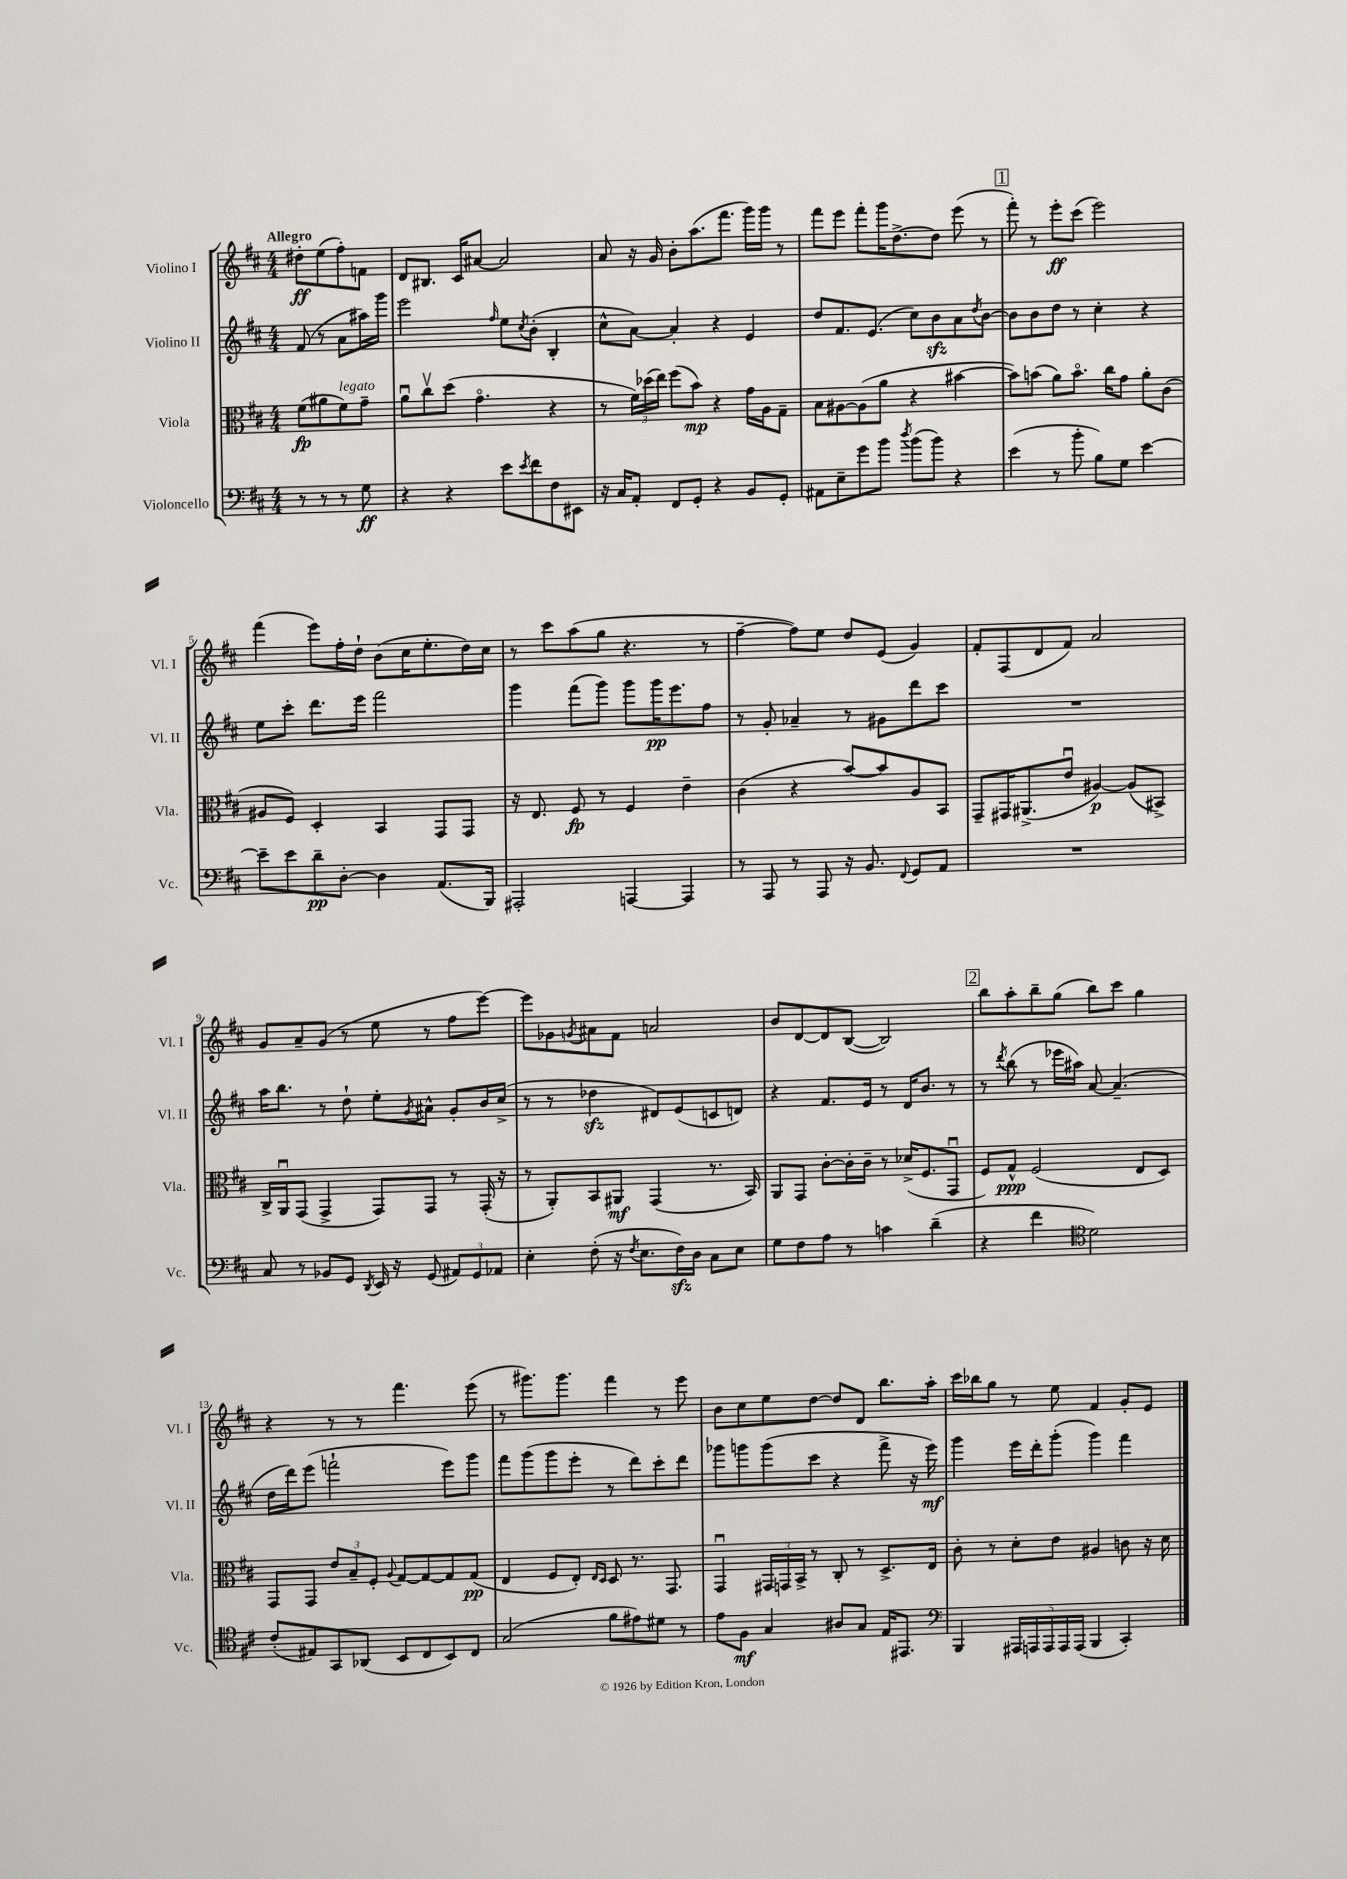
<<
\new StaffGroup <<
\new Staff = "s0" \with { instrumentName = "Violino I" shortInstrumentName = "Vl. I" } {
    \clef treble \key d \major \numericTimeSignature \time 4/4 \partial 2 \tempo "Allegro"
    dis''8-.\ff e''8( fis''8-.) f'8 |
    d'8 bis8. cis'16 ais'8~ ais'2 |
    a'8 r16 g'16 b'8-. a''8.( fis'''8. g'''16) g'''16 r8 |
    fis'''8 e'''8 fis'''8-. g'''16 d''8.~-> d''8 e'''8( r8 |
    \mark \markup { \box "1" } fis'''8-.) r8 e'''8-.\ff cis'''8( e'''2) |
    fis'''4( e'''8) fis''16-. d''16-! b'8( cis''16 e''8.-. d''16) cis''16 |
    r8 cis'''8 a''8( g''8 r4. r8 |
    fis''4~-- fis''8) e''8 d''8 e'8( g'4) |
    fis'8-. fis8( d'8 fis'8) a'2 |
    g'8 a'8-- g'8( r8 e''8 r8 fis''8 e'''8~) |
    e'''8 ges'8 \acciaccatura { g'8 } ais'8 fis'8 a'2 |
    b'8 d'8~ d'8 b8~( b2) |
    \mark \markup { \box "2" } b''8 a''8-. b''8-- g''8( b''8) cis'''8 g''4 |
    r4 r8 r8 fis'''4. e'''8( |
    r8 gis'''8.) gis'''8. fis'''4 r8 e'''8 |
    b'8 cis''8 e''8 d''8~ d''8 d'8 b''8. a''16-. |
    cis'''16 bes''16 g''8 r8 e''8 fis'4 g'8-. e'8 \bar "|." |
}
\new Staff = "s1" \with { instrumentName = "Violino II" shortInstrumentName = "Vl. II" } {
    \clef treble \key d \major \numericTimeSignature \time 4/4 \partial 2
    fis'8( r8 a'8 ais''16) g'''16 |
    e'''2 \grace { fis''16 } e''8 \acciaccatura { cis''8 } b'8-.( b4-. |
    cis''8-^ a'8~) a'4-. r4 e'4 |
    d''8 fis'8. e'8.( cis''8) b'8\sfz a'8 \acciaccatura { d''8 } b'8~ |
    \mark \markup { \box "1" } b'8 b'8 d''8 r8 cis''4-. r4 |
    e''8 cis'''8-. d'''8. e'''16 fis'''2 |
    g'''4 fis'''8( g'''8) g'''8 g'''16\pp e'''8. fis''8 |
    r8 g'8-. aes'4-- r8 gis'8 d'''8 cis'''8 |
    R1 |
    a''16 b''8. r8 d''8-! e''8-. \acciaccatura { g'8 } ais'8-^ g'8-. b'16 cis''16->( |
    r8 r8 des''4\sfz dis'8) e'8( c'8 d'8) |
    r4 fis'8. e'16 r8 d'16 b'8. r8 |
    \mark \markup { \box "2" } r8 \acciaccatura { d'''8 } b''8( r8 ees'''16 ais''16) a'8~ a'4.--( |
    d''16 d'''16) e'''8( f'''2-! e'''8) g'''8 |
    fis'''8 g'''8( g'''8 e'''8-. r8 d'''8) cis'''8-. d'''8 |
    ges'''8 g'''8 g'''8( cis'''8 r4 fis'''8-> r16 e'''16\mf) |
    g'''4 e'''16 d'''16-. g'''8-.( g'''4) fis'''4 \bar "|." |
}
\new Staff = "s2" \with { instrumentName = "Viola" shortInstrumentName = "Vla." } {
    \clef alto \key d \major \numericTimeSignature \time 4/4 \partial 2
    fis'8\fp( ais'8 fis'8^\markup { \italic "legato" }) g'8-- |
    a'8\downbow cis''8\upbow d''8( g'4.\flageolet r4 |
    r8 \tuplet 3/2 { fis'16) des''16( e''16) } fis''8( b'8\mp) r4 g'16 a16 g8-- |
    b8 ais8~ ais8( a'8 r4 bis'4~ |
    \mark \markup { \box "1" } bis'8) b'8( a'8) b'8.\flageolet cis''16 g'8 a'8-. cis'8( |
    ais8 fis8) d4-. b,4 g,8 g,8 |
    r16 e8. fis8\fp r8 fis4 e'4-- |
    cis'4( r4 b'8~) b'8 a8 b,8 |
    g,8-- gis,16 ais,8.->( e'8\downbow ais4~\p) ais8( bis,8->) |
    cis16-> a,16\downbow g,8( g,4-> g,8) g,8 r8 g,16-.( r16 |
    r8 a,8-.) b,8 ais,8\mf g,4( r8. b,16) |
    a,8 g,8 cis'8~-. cis'16-. cis'16-- r8 des'16->( fis8. g,8\downbow |
    \mark \markup { \box "2" } fis8) g8-^\ppp fis2( e8 d8) |
    g,8 g,8 \tuplet 3/2 { e'8 b8-- fis8-. } \appoggiatura { a8 } g8~ g8~ g8 g8\pp( |
    e4 fis8 e8-.) \grace { e16 d16 } d8 r8. g,8. |
    g,4\downbow \tuplet 3/2 { gis,16 g,16 b,16-> } r8 cis8-. r8 d8.-> e16 |
    cis'8-. r8 d'8-. e'8 ais4 c'8 r16 d'16 \bar "|." |
}
\new Staff = "s3" \with { instrumentName = "Violoncello" shortInstrumentName = "Vc." } {
    \clef bass \key d \major \numericTimeSignature \time 4/4 \partial 2
    r8 r8 r8 g8\ff |
    r4 r4 e'8 \acciaccatura { e'8 } fis'8 fis8 eis,8 |
    r16 cis16 a,8-. fis,8 g,8-. r4 b,8 g,8-. |
    ais,8 e8-- g'8 b'8 \acciaccatura { d''8 } b'8( b'8) r4 |
    \mark \markup { \box "1" } e'4( r8 b'8-. b8) g8 e'4~ |
    e'8-- e'8 d'8--\pp d8~-. d4 a,8.( b,,16) |
    ais,,2-. a,,4~ a,,4 |
    r8 a,,8 r8 a,,8 r16 b,8. \appoggiatura { fis,8 } g,8 a,8 |
    R1 |
    cis8 r8 bes,8 g,8 \acciaccatura { d,8 } e,16 r16 g,8( \tuplet 3/2 { ais,8) g,8 aes,8 } |
    e4-. fis8-.( r16 \acciaccatura { fis8 } e8. fis16\sfz) d16 cis8 e8 |
    g8 fis8 a8 r8 c'4 d'4--( |
    \mark \markup { \box "2" } r4 fis'4 \clef tenor d'2) |
    cis'8-.( eis8) g,8 aes,8( b,8 cis8 b,8) cis8 |
    g2( fis'8 eis'8) dis'8 r8 |
    e'8 fis8\mf g4 ais8 g8 e16 eis,8. |
    \clef bass b,,4 \tuplet 5/4 { ais,,16 a,,16 a,,16 a,,16 a,,16( } b,,4 cis,4-.) \bar "|." |
}
>>
>>
